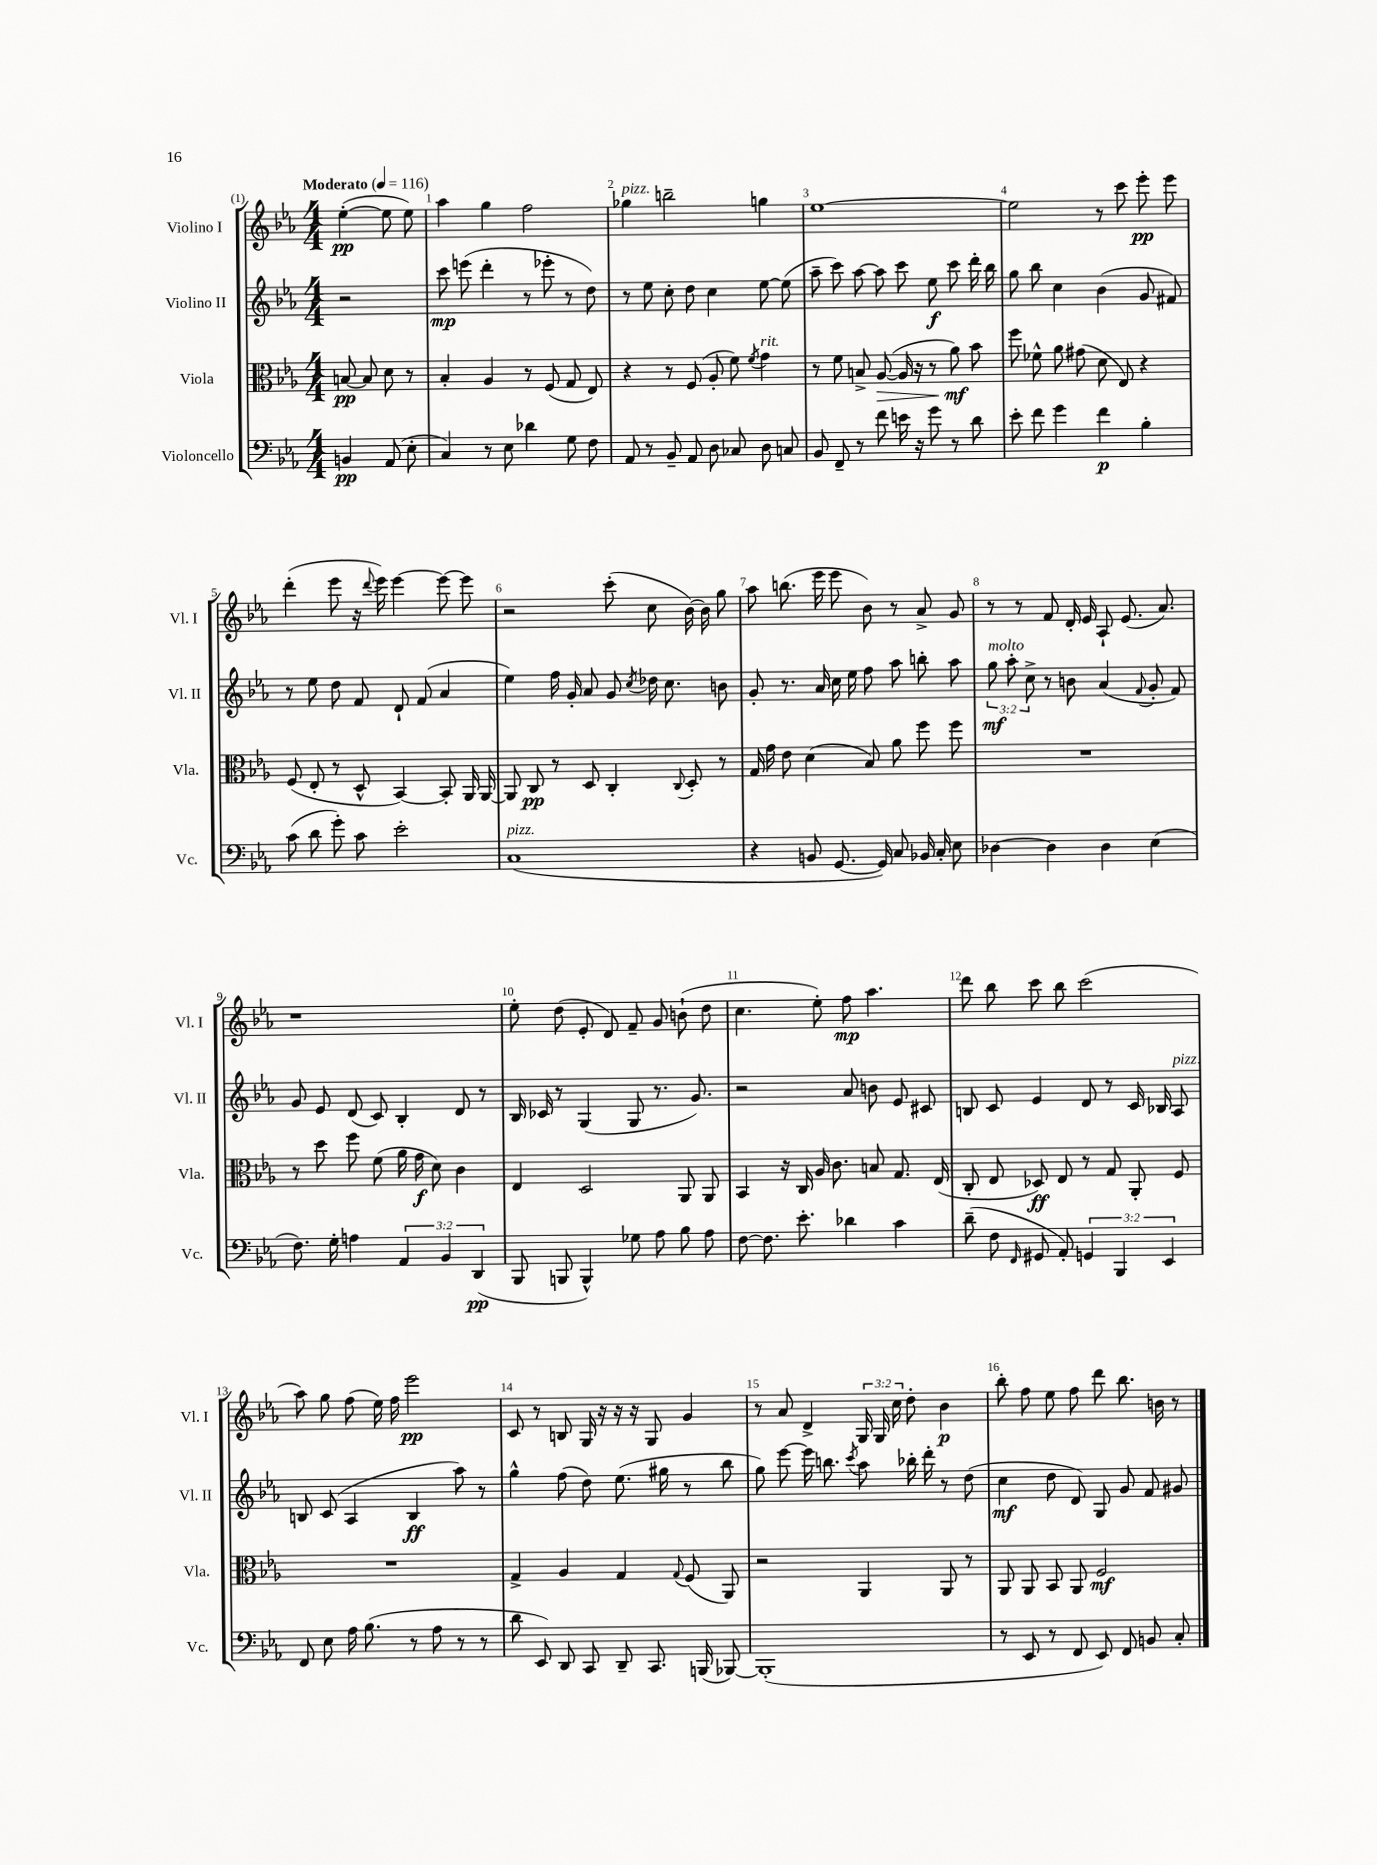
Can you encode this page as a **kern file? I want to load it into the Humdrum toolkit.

**kern	**kern	**kern	**kern
*staff4	*staff3	*staff2	*staff1
*clefF4	*clefC3	*clefG2	*clefG2
*k[b-e-a-]	*k[b-e-a-]	*k[b-e-a-]	*k[b-e-a-]
*M4/4	*M4/4	*M4/4	*M4/4
*MM116	*MM116	*MM116	*MM116
4BB	[8B	2r	([4ee-'
.	8B]	.	.
(8AA-	8d	.	8ee-]
8E-'	8r	.	8ee-)
=	=	=	=
4C)	4B-'	8ccc	4aa-
.	.	(8eee	.
8r	4A-	4ddd'	4gg
8E-	.	.	.
4d-	8r	8r	2ff
.	(8F	8eee-'	.
8G	8G	8r	.
8F	8E-)	8dd)	.
=	=	=	=
8AA-	4r	8r	4gg-
8r	.	8ee-	.
8BB-~	8r	8cc'	2bb~
8AA-	(8F	8dd	.
8D	8A-'	4cc	.
8C-	8f)	.	.
.	8qf	.	.
8D	4g	[8ee-	4gg
8C	.	(8ee-]	.
=	=	=	=
8BB-	8r	8aa-~	[1ee-
8FF~	8f	8ccc)	.
8r	8B^	[8aa-	.
8f	([8A-	8aa-]	.
16e	16A-]	8ccc	.
16r	16r	.	.
8g	8r	8ee-	.
8r	8a-)	8ccc	.
8d	8b-	16ddd'	.
.	.	16bb-	.
=	=	=	=
8e-'	8ff	8gg	2ee-]
8f	8f-^^	8bb-	.
4g	8a-	4cc	.
.	(8g#	.	.
4f	8d	(4b-	8r
.	8E-)	.	8ccc
4B-'	4r	8g	8eee-'
.	.	8f#)	8eee-
=	=	=	=
(8c	(8F	8r	(4ddd'
8d	8E-'	8ee-	.
8g')	8r	8dd	8eee-
8c	8D^^	8f	16r
.	.	.	8qqddd
.	.	.	16eee-)
2e-'	[4BB-)	8d`	[4eee-
.	.	(8f	.
.	8BB-']	4a-	8eee-_
.	16AA-	.	8eee-]
.	[16AA-	.	.
=	=	=	=
(1C	8AA-]	4ee-)	2r
.	8C	.	.
.	8r	16ff	.
.	.	16g'	.
.	8D	8a-	.
.	4C'	8g	(8ccc'
.	.	8qcc	.
.	.	16dd-	8cc
.	.	8.cc	.
.	8qqC	.	.
.	8D'	.	[16b-)
.	.	.	16b-]
.	8r	8b	8gg
=	=	=	=
4r	16G	8g'	8aa-
.	16g	.	.
.	8e-	8.r	(8.bb
8BB	(4d	.	.
.	.	16a-	16eee-
[8.GG	.	16cc	8eee-
.	.	16ee-	.
.	8B-)	8ff	8b-)
16GG])	.	.	.
8C	8a-	8aa-	8r
16BB-	8ff	8bb'	8a-^
16C'	.	.	.
8E-	8ff	8aa-	8g
=	=	=	=
[4D-	1r	12gg	8r
.	.	12aa-'	.
.	.	.	8r
.	.	12cc^	.
4D-]	.	8r	8f
.	.	8b	16d'
.	.	.	16e-
4D-	.	(4a-	8A-`
.	.	.	(8.e-
.	.	8qqf	.
(4E-	.	8g'	.
.	.	.	8.a-)
.	.	8f)	.
=	=	=	=
8.F)	8r	8g	1r
.	8dd	8e-	.
16G'	.	.	.
4A	8ff	(8d	.
.	(8f	8c)	.
6AA-	16a-	4B-'	.
.	16g	.	.
.	8d)	.	.
6BB-	.	.	.
.	4c	8d	.
(6DD	.	.	.
.	.	8r	.
=	=	=	=
8BBB-	4E-	16B-	8ee-'
.	.	16c-	.
8BBB	.	8r	(8dd
4BBB^^)	2D	(4G	8e-'
.	.	.	8d)
8G-	.	8G	8f~
8A-	.	8.r	8g
8B-	8AA-	.	(8b`
.	.	8.g)	.
8A-	8AA-	.	8dd
=	=	=	=
[8F	4BB-	2r	4.cc
8.F]	.	.	.
.	16r	.	.
8.e-'	16C	.	.
.	16A-	.	8ee-')
.	8.c	.	.
4d-	.	8a-	8ff
.	8B	8b	4.aa-
4c	8.G	8e-	.
.	.	8c#	.
.	(16E-	.	.
=	=	=	=
(8d~	8C'	8B	8ddd
8F	8E-	8c	8bb-
16qqFF	.	.	.
8GG#	8D-)	4e-	8ccc
8AA-')	8E-	.	8bb-
6GG	8r	8d	(2ccc
.	8G	8r	.
6BBB-	.	.	.
.	8AA-'	16c	.
.	.	16B-	.
6EE-	.	.	.
.	8F	8A-	.
=	=	=	=
8FF	1r	8B	8aa-)
8E-	.	(8c	8gg
16A-	.	4A-	(8ff
(8.B-	.	.	.
.	.	.	16ee-)
.	.	.	16ff
8r	.	4B	2eee-
8A-	.	.	.
8r	.	8aa-)	.
8r	.	8r	.
=	=	=	=
8d	4G^	4gg^^	8c
8EE-)	.	.	8r
8DD	4A-	(8ff	8B
8CC	.	8dd)	16G
.	.	.	16r
8DD~	4G	(8.ee-	16r
.	.	.	16r
8.CC	.	.	8G
.	.	16gg#	.
.	8qqG	.	.
.	(8F	8r	4g
(16BBB	.	.	.
[8BBB-)	8AA-)	8bb-	.
=	=	=	=
(1BBB-']	2r	8gg)	8r
.	.	[8eee-	8a-
.	.	16eee-]	4d^
.	.	8.bb	.
.	.	8qccc	.
.	4AA-	8aa-	24G
.	.	.	24G
.	.	.	24cc
.	.	16bb-'	8dd'
.	.	16ddd'	.
.	8AA-	8r	4b-
.	8r	(8dd	.
=	=	=	=
8r	8AA-	4cc	8bb-'
8EE-	8AA-	.	8ff
8r	8BB-	8dd	8ee-
8FF	8AA-	8d)	8ff
8EE-)	2F	8G	8ddd
8FF	.	8g	8.bb-
8BB	.	8f	.
.	.	.	16b
8C'	.	8g#	8r
==	==	==	==
*-	*-	*-	*-
